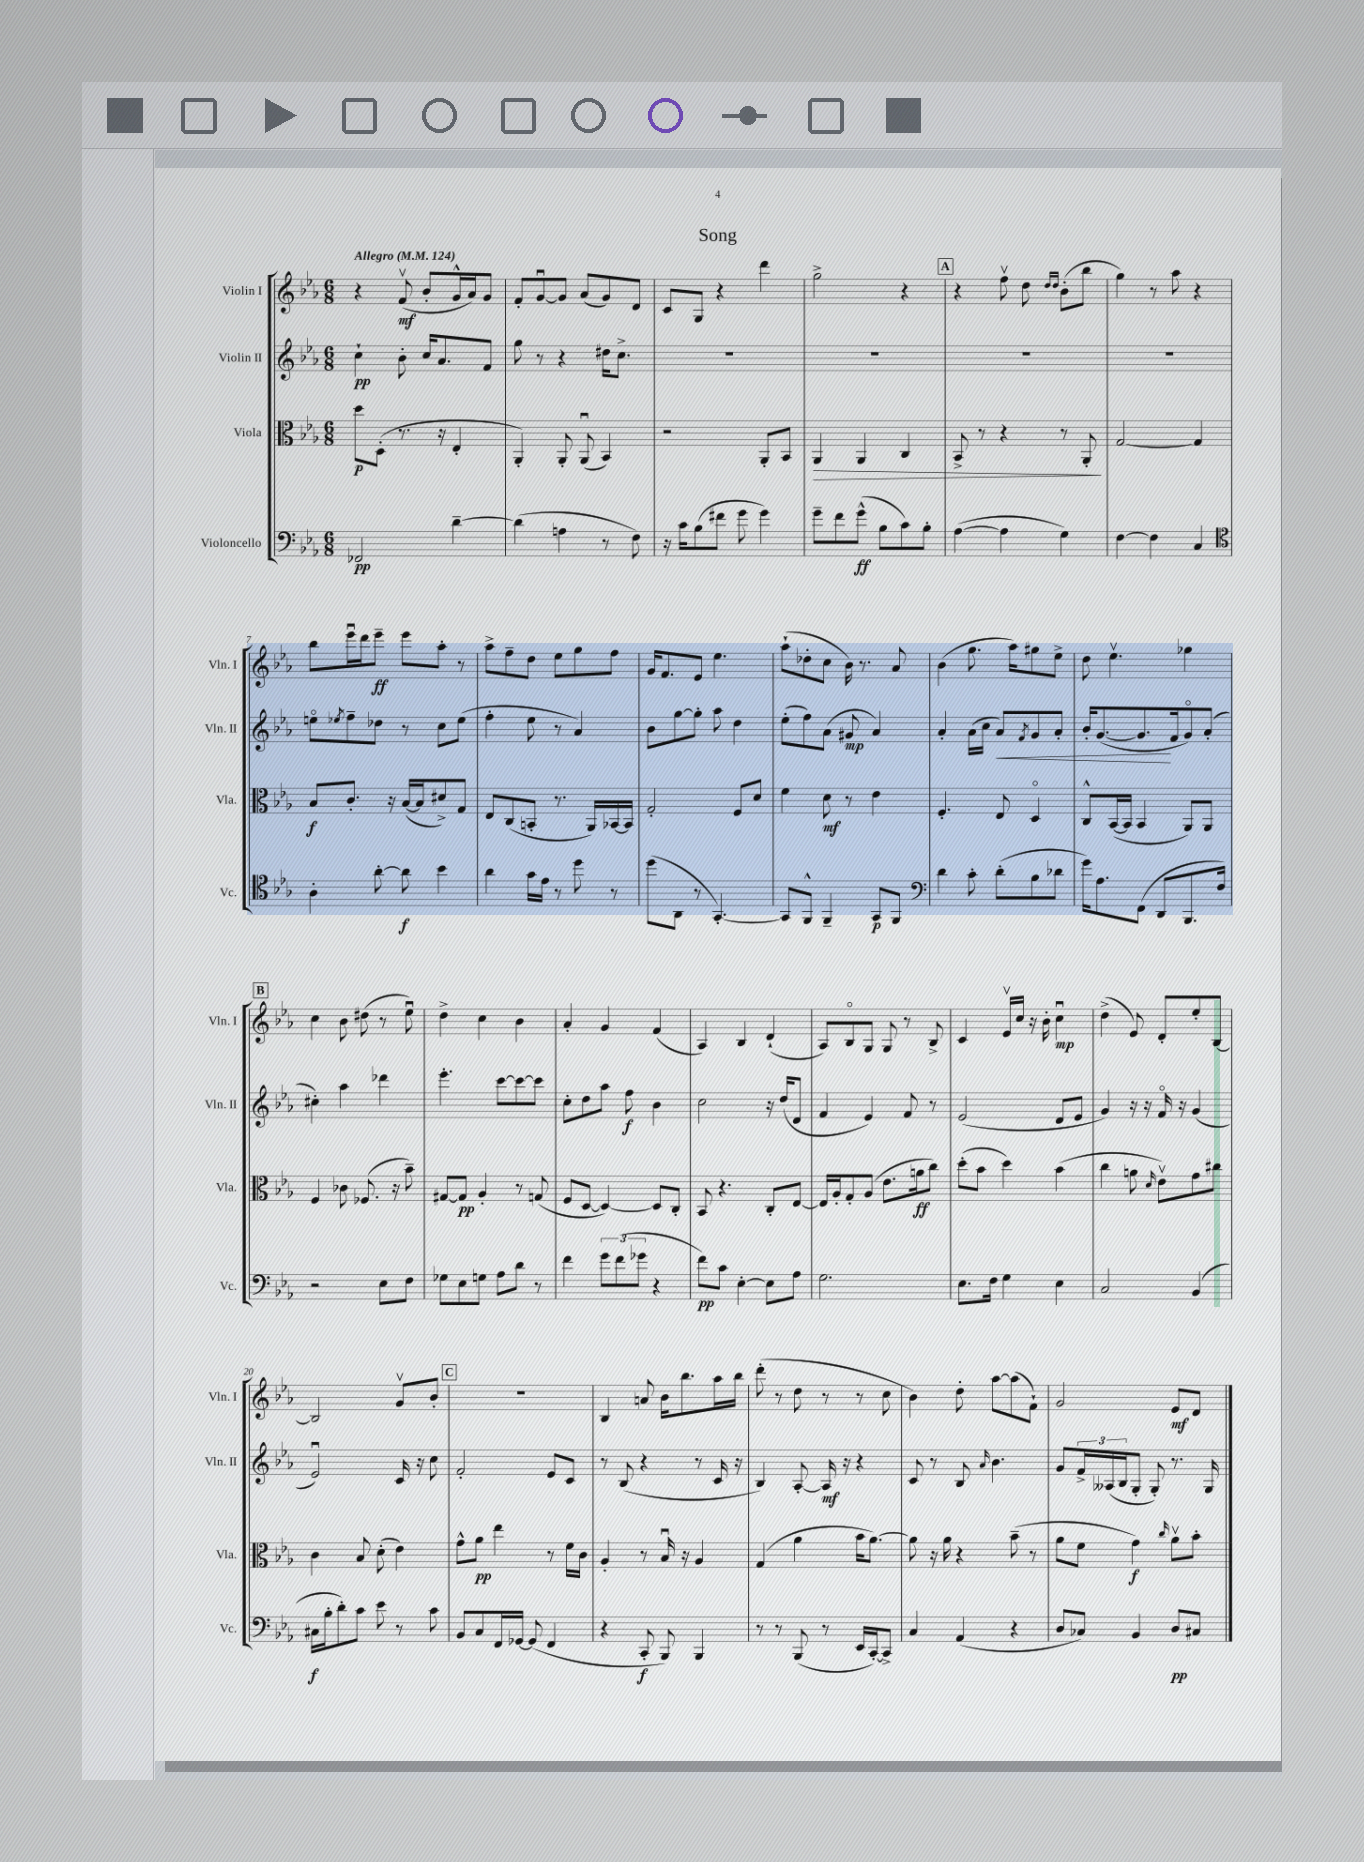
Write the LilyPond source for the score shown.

\header { title = "Song" }
<<
\new StaffGroup <<
\new Staff = "s0" \with { instrumentName = "Violin I" shortInstrumentName = "Vln. I" } {
    \clef treble \key ees \major \numericTimeSignature \time 6/8 \tempo "Allegro" 4 = 124
    r4 f'8\upbow\mf( bes'8-. g'16-^ aes'16) g'8 |
    f'8-. g'8~\downbow g'8 aes'8( g'8) d'8 |
    c'8 g8 r4 d'''4 |
    g''2-> r4 |
    \mark \markup { \box "A" } r4 f''8\upbow d''8 \grace { d''16 d''16 } bes'8-.( bes''8 |
    g''4) r8 aes''8 r4 |
    bes''8 ees'''16\downbow d'''16 ees'''8--\ff ees'''8 aes''8-. r8 |
    aes''8-> f''8-- d''8 ees''8 g''8 f''8 |
    g'16 f'8. ees'8 ees''4. |
    aes''8-!( des''8-. c''8 bes'16) r8. aes'8 |
    bes'4( g''8. aes''16) gis''8 ees''8-> |
    d''8 ees''4.\upbow ges''4 |
    \mark \markup { \box "B" } c''4 bes'8 dis''8( r8 ees''8\downbow) |
    d''4-> c''4 bes'4 |
    aes'4-. g'4 f'4( |
    aes4) bes4 d'4-!( |
    aes8) bes8\flageolet g8 g8 r8 bes8-> |
    c'4 ees'16\upbow c''16 r16 bes'16-. c''4\downbow\mp |
    d''4->( ees'8) d'8-. ees''8-. bes8~ |
    bes2 g'8\upbow bes'8-. |
    \mark \markup { \box "C" } R2. |
    bes4 a'8 bes'16 bes''8. aes''16 bes''16 |
    d'''8-.( r8 d''8 r8 r8 c''8 |
    bes'4) d''8-. aes''8~ aes''8( f'8-!) |
    g'2 ees'8\mf d'8 \bar "|." |
}
\new Staff = "s1" \with { instrumentName = "Violin II" shortInstrumentName = "Vln. II" } {
    \clef treble \key ees \major \numericTimeSignature \time 6/8
    c''4-!\pp bes'8-. c''16 aes'8. f'8 |
    g''8 r8 r4 dis''16 c''8.-> |
    R2. |
    R2. |
    \mark \markup { \box "A" } R2. |
    R2. |
    e''8\flageolet \acciaccatura { ees''8 } f''8-- des''8 r8 c''8 ees''8( |
    f''4-. ees''8 r8 aes'4) |
    bes'8 g''8~ g''8-. aes''8 d''4 |
    ees''8-.( f''8) aes'8( gis'8\mp aes'4) |
    aes'4-. aes'16( c''16 aes'8\<) \acciaccatura { f'8 } g'8 aes'8-. |
    bes'16-. g'8.~( g'8.\! f'16 g'8\flageolet) aes'8-.( |
    \mark \markup { \box "B" } cis''4-.) aes''4 des'''4 |
    ees'''4.-. c'''8~ c'''8~ c'''8 |
    c''8-. d''8 aes''8 f''8\f bes'4 |
    c''2 r16 d''16( d'8 |
    f'4 ees'4) f'8 r8 |
    ees'2( d'8 ees'8 |
    g'4) r16 r16 f'16\flageolet r16 g'4( |
    ees'2\downbow) c'16 r16 c''8 |
    \mark \markup { \box "C" } f'2-. ees'8 c'8 |
    r8 bes8( r4 r8 c'16 r16 |
    bes4) aes8~-. aes16\mf r16 r4 |
    c'8 r8 bes8 \grace { aes'16 } bes'4. |
    g'8 \tuplet 3/2 { f'16-> aeses16( bes16 } g8-. g8-.) r8. g16 \bar "|." |
}
\new Staff = "s2" \with { instrumentName = "Viola" shortInstrumentName = "Vla." } {
    \clef alto \key ees \major \numericTimeSignature \time 6/8
    d''8\p d8-.( r8. r16 ees4-. |
    aes,4-.) aes,8-. aes,8\downbow( bes,4) |
    r2 aes,8-. bes,8 |
    aes,4\> aes,4 c4 |
    \mark \markup { \box "A" } bes,8-> r8 r4 r8 aes,8-.\! |
    g2~ g4 |
    bes8\f c'8.-. r16 bes16~( bes16 dis'8->) g8 |
    ees8 c8( b,8-. r8. aes,16) bes,16~ bes,16 |
    g2-. f8 d'8 |
    f'4 d'8\mf r8 ees'4 |
    f4.-. ees8 d4\flageolet |
    c8-^ bes,16~( bes,16 bes,4 aes,8) aes,8 |
    \mark \markup { \box "B" } f4 ces'8 fes8.( r16 bes'8--) |
    gis8~ gis8\pp aes4-. r8 g8( |
    f8 d8~ d4~) d8 c8-. |
    bes,8 r4. c8-. ees8~ |
    ees16 aes16-. g8-. aes8( ees'8. a'16\ff c''8) |
    d''8-.( bes'8 d''4) bes'4( |
    c''4 a'8 \grace { d'16 } ees'8\upbow) g'8 cis''8 |
    c'4 bes8 d'8-.( ees'4) |
    \mark \markup { \box "C" } g'8-^ aes'8\pp ees''4 r8 f'16 c'16 |
    aes4-. r8 bes16\downbow r16 aes4 |
    g4( aes'4 bes'16 aes'8.~) |
    aes'8 r16 aes'16 r4 bes'8--( r8 |
    aes'8 f'8 g'4\f) \grace { c''16 } aes'8\upbow bes'8-. \bar "|." |
}
\new Staff = "s3" \with { instrumentName = "Violoncello" shortInstrumentName = "Vc." } {
    \clef bass \key ees \major \numericTimeSignature \time 6/8
    fes,2\pp d'4~-- |
    d'4( a4 r8 f8) |
    r16 c'16 bes8( fis'8 g'8 g'4) |
    g'8-- f'8 g'8-^\ff( bes8 c'8) bes8-. |
    \mark \markup { \box "A" } aes4~( aes4 g4) |
    f4~ f4 c4 |
    \clef tenor aes4-. aes'8~-. aes'8\f bes'4 |
    aes'4 g'16 ees'16 r8 d''8 r8 |
    d''8( aes,8 r8 g,4.~-.) |
    g,8 f,8-^ f,4-- g,8\p f,8 |
    \clef bass d'4 c'8-. d'8-.( bes8 des'8 |
    g'16) aes8. f,8( d,8 bes,,8. f16) |
    \mark \markup { \box "B" } r2 ees8 f8 |
    ges8 ees8 g8 aes8 d'8 r8 |
    f'4 \tuplet 3/2 { g'8 f'8( ges'8 } r4 |
    f'8\pp) c'8 ees4~-. ees8 aes8 |
    g2. |
    ees8. f16 g4 ees4 |
    c2 bes,4( |
    cis16\f bes16-. d'8-.) c'8 ees'8 r8 c'8 |
    \mark \markup { \box "C" } bes,8 c8 f,16 ges,16~ ges,8( f,4 |
    r4 c,8-.\f bes,,8) bes,,4 |
    r8 r8 bes,,8( r8 ees,16 c,16~-.) c,8-> |
    c4 aes,4( r4 |
    d8 ces8) bes,4 d8\pp cis8 \bar "|." |
}
>>
>>
